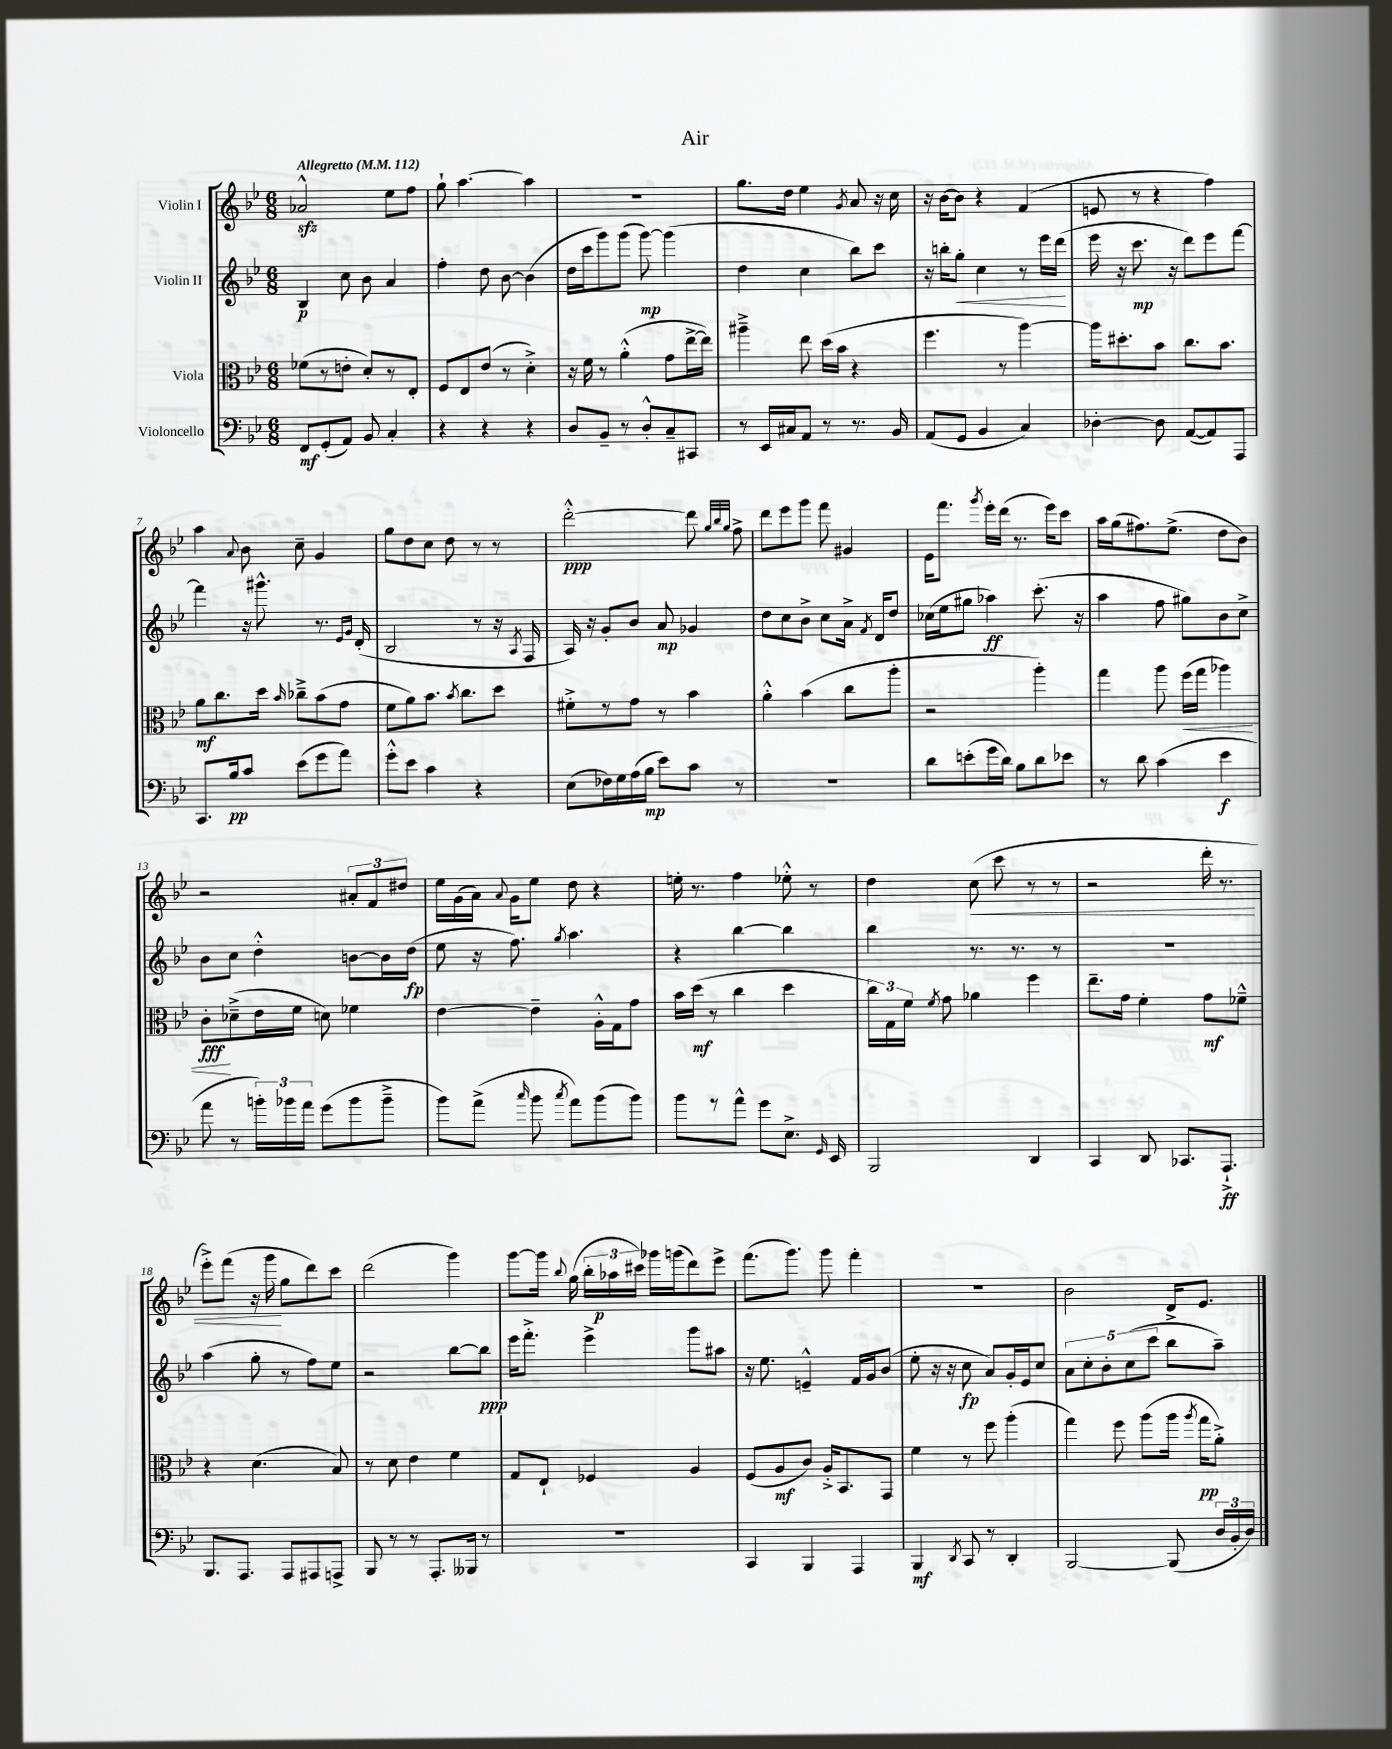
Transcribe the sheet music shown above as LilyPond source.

\header { title = "Air" }
<<
\new StaffGroup <<
\new Staff = "s0" \with { instrumentName = "Violin I" } {
    \clef treble \key bes \major \numericTimeSignature \time 6/8 \tempo "Allegretto" 4 = 112
    \autoBeamOff aes'2-^\sfz ees''8[ f''8] |
    g''8-! a''4.~ a''4 |
    R2. |
    g''8.[ d''16] ees''4 \acciaccatura { g'8 } a'8 r16 c''16 |
    r16 bes'16[~ bes'8] r4 f'4( |
    e'8 r8 r4 f''4) |
    a''4 \appoggiatura { a'8 } bes'8 c''8-- g'4 |
    g''8[ d''8 c''8] d''8 r8 r8 |
    d'''2~-.-^\ppp d'''8 \grace { g''32[ bes''32 g''32] } f''8-> |
    d'''8[ ees'''8 g'''8] f'''8 gis'4 |
    ees'16[ f'''8.] \acciaccatura { g'''8 } ees'''16[-. d'''16]( r8. ees'''16[) c'''8] |
    a''16[ g''16( fis''8.) ees''8.]->( d''8[ bes'8]) |
    r2 \tuplet 3/2 { ais'8[-. f'8 dis''8] } |
    ees''16[ g'16( a'16]) \appoggiatura { a'8 } g'16[ ees''8] d''8 r4 |
    e''16-. r8. f''4 ees''8-.-^ r8 |
    d''4 c''8\<( c'''8 r8 r8 |
    r2 d'''16-. r8. |
    ees'''8[-.->) f'''8]( r16 g'''16\! g''8[ d'''8) c'''8] |
    d'''2( g'''4) |
    g'''8[~ g'''16] \appoggiatura { bes''8 } g''16( \tuplet 3/2 { bes''16[-. aes''16\p cis'''16]) } ges'''16[ g'''16( d'''8) ees'''8]-> |
    f'''8.[( g'''8.]) g'''8 f'''4-. |
    R2. |
    bes'2 d'16[-> ees'8.] \bar "|." |
}
\new Staff = "s1" \with { instrumentName = "Violin II" } {
    \clef treble \key bes \major \numericTimeSignature \time 6/8
    \autoBeamOff bes4\p c''8 bes'8 a'4 |
    f''4-. d''8 bes'8~ bes'4( |
    d''16[ c'''16 g'''8) g'''8]( g'''8~\mp) g'''4( |
    d''4 c''4 bes''8[) c'''8] |
    r16 b''16[-. g''8]-.\< c''4 r8 ees'''16[ d'''16]\!( |
    ees'''16 r16 c'''8.\mp r16 d'''8[) ees'''8 f'''8]~ |
    f'''4 r16 gis'''8.-^ r8. \grace { ees'16[ g'16] } d'16-.( |
    bes2 r8 r16 \acciaccatura { a8 } f16 |
    a16) r16 g'8[-. bes'8] a'8\mp ges'4 |
    d''8[ c''8 bes'8]-> c''8[ a'16]-> \acciaccatura { f'8 } d'16[ d''8] |
    ces''16[( ees''16 gis''8] aes''4\ff) c'''8.-.( r16 |
    a''4 f''8 gis''8[) bes'8 c''8]-> |
    bes'8[ c''8] d''4-.-^ b'8[~ b'16 d''16]\fp( |
    ees''8 r16 f''8.) \acciaccatura { g''8 } a''4. |
    r4 bes''4~ bes''4 |
    bes''4 r8. r8. r8 |
    R2. |
    a''4( g''8-. r8 f''8[) ees''8] |
    r2 bes''8[~ bes''8]\ppp |
    ees'''16[ f'''8.]-.-> ees'''4-> g'''8[ ais''8] |
    r16 ees''8. e'4---^ f'16[ g'16 bes'8]( |
    ees''8-. r16 r16 c''8\fp a'8[) g'16-. ees'16 c''8] |
    \tuplet 5/4 { a'8[ c''8-. bes'8-. c''8( c'''8] } bes''8[ a''8]--) \bar "|." |
}
\new Staff = "s2" \with { instrumentName = "Viola" } {
    \clef alto \key bes \major \numericTimeSignature \time 6/8
    \autoBeamOff fes'8[( r8 e'8]-. d'8[-.) r8 ees8]-. |
    f8[ ees8 ees'8]( r8 d'4-.->) |
    r16 f'16 r8 a'4-.-^( g'8[ ees''16~-> ees''16]) |
    ais''4---> ees''8 d''16[( bes'16] r4 |
    f''4. r8 a''4~) |
    a''16[ dis''8.-. bes'8] c''8.[ bes'8.] |
    a'8[\mf c''8. d''16] \grace { bes'16 } ces''8[---> bes'8( g'8] |
    f'8[ a'8) bes'8.] \acciaccatura { bes'8 } c''8.[ d''8] |
    fis'8[-.-> r8 g'8] r8 bes'4 |
    a'4-.-^ bes'4( c''8[ a''8]-. |
    r2 a''4-.) |
    g''4 a''8 f''16[\<( g''16] aes''4) |
    c'8[-.\fff\! des'8--->( ees'16 f'16] d'8) fes'4 |
    ees'4~ ees'4-- a16[-.-^ g16 g'8] |
    bes'16[ d''16]\mf( r8 c''4 d''4 |
    \tuplet 3/2 { c''16[) g16 f'16] } \acciaccatura { f'8 } g'8 aes'4 f''4 |
    ees''8.[-- g'16] f'4-. g'8[\mf fes'8]---^ |
    r4 d'4.( bes8) |
    r8 d'8 ees'4 f'4 |
    g8[ ees8]-! fes4 a4 |
    f8[( a8\mf c'8]) a16[-.-> bes,8. g,8] |
    f'4 r8 f''8 a''4-.( |
    g''4) f''8 a''8[( a''16] \acciaccatura { a''8 } g''16[\pp a'8]-.->) \bar "|." |
}
\new Staff = "s3" \with { instrumentName = "Violoncello" } {
    \clef bass \key bes \major \numericTimeSignature \time 6/8
    \autoBeamOff f,8[\mf g,8-.( a,8]) bes,8 c4-. |
    r4 r4 r4 |
    d8[ bes,8]-- r8 d8[-.-^ c8-- cis,8] |
    r8 ees,16[ cis16 a,8] r8 r8. bes,16 |
    a,8[( g,8] bes,4 c4) |
    des4~-. des8 a,8[~( a,8) a,,8] |
    c,8.[ bes16\pp c'8] ees'8[( g'8 a'8]) |
    g'8[-.-^ ees'8] c'4 r4 |
    ees8[( fes16) g16 a16( bes16]\mp ees'8[) c'8] r8 |
    R2. |
    d'8[ e'8-.( g'16 d'16]) bes8[ d'8 ees'8] |
    r8 d'8 c'4( ees'4\f |
    a'8 r8 \tuplet 3/2 { b'16[-.) bes'16 a'16] } g'8[( bes'8 bes'8]---> |
    bes'8[) a'8]->( \grace { c''16 } bes'8 \acciaccatura { c''8 } a'8[) bes'8( bes'8]) |
    bes'8[ r8 a'8]-^ g'8[ ees8.]-> \grace { g,16 } ees,16 |
    bes,,2 d,4 |
    c,4 d,8 ces,8.[ a,,8.]-!->\ff |
    bes,,8.[ a,,8.] a,,8[ ais,,8 a,,8]-> |
    bes,,8 r8 r8 a,,8.[-. beses,,16] r8 |
    R2. |
    c,4 bes,,4 a,,4 |
    bes,,4\mf \acciaccatura { d,8 } c,8 r8 d,4-. |
    bes,,2~ bes,,8( \tuplet 3/2 { d16[ bes,16-. d16]) } \bar "|." |
}
>>
>>
